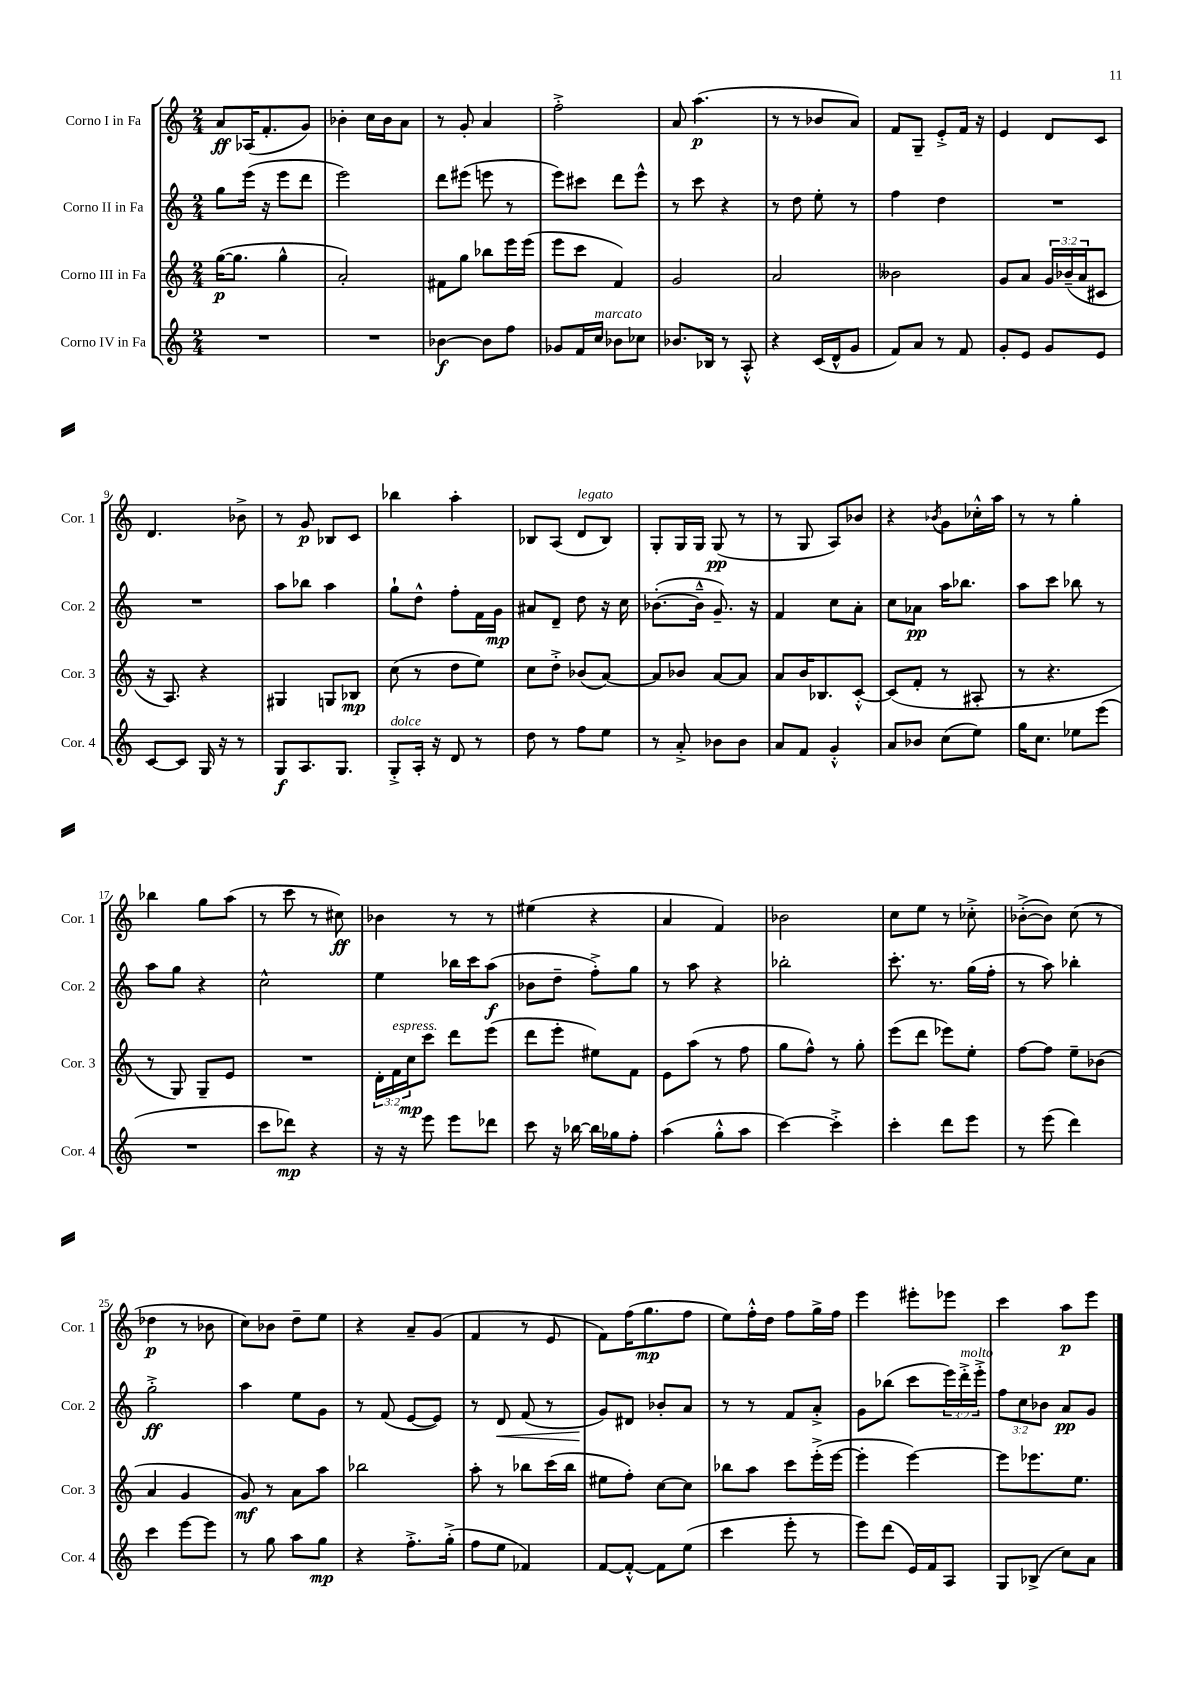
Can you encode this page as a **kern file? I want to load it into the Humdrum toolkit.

**kern	**kern	**kern	**kern
*staff4	*staff3	*staff2	*staff1
*clefG2	*clefG2	*clefG2	*clefG2
*k[]	*k[]	*k[]	*k[]
*M2/4	*M2/4	*M2/4	*M2/4
2r	([16gg	8gg	8a
.	8.gg]	.	.
.	.	(16eee	(16A-
.	.	16r	8.f'
.	4gg^^	8eee	.
.	.	8ddd	8g)
=	=	=	=
2r	2a')	2eee)	4b-'
.	.	.	16cc
.	.	.	16b-
.	.	.	8a
=	=	=	=
[4b-	8f#	8ddd	8r
.	8gg	(8eee#	8g'
8b-]	8bb-	8eee	4a
8ff	16eee	8r	.
.	(16eee	.	.
=	=	=	=
8g-	8eee	8eee)	2ff'^
16f	8ccc	8ccc#	.
16cc	.	.	.
8b-	4f)	8ddd	.
8cc-	.	8eee^^	.
=	=	=	=
8.b-	2g	8r	8a
.	.	8ccc	(4.aa
16B-	.	.	.
8r	.	4r	.
8A'^^	.	.	.
=	=	=	=
4r	2a	8r	8r
.	.	8dd	8r
(16c	.	8ee'	8b-
16d^^	.	.	.
8g	.	8r	8a)
=	=	=	=
8f)	2b--	4ff	8f
8a	.	.	8G~
8r	.	4dd	8e'^
8f	.	.	16f
.	.	.	16r
=	=	=	=
8g'	8g	2r	4e
8e	8a	.	.
8g	24g	.	8d
.	(24b-~	.	.
.	24a	.	.
8e	8c#	.	8c
=	=	=	=
[8c	16r	2r	4.d
.	8.A)	.	.
8c]	.	.	.
16G	4r	.	.
16r	.	.	.
8r	.	.	8b-^
=	=	=	=
8G	4G#	8aa	8r
8.A	.	8bb-	8g
.	8G	4aa	8B-
8.G	.	.	.
.	8B-	.	8c
=	=	=	=
8G'^	(8cc	8gg`	4bb-
16A'	8r	8dd^^	.
16r	.	.	.
8d	8dd	8ff'	4aa'
8r	8ee)	16f	.
.	.	16g	.
=	=	=	=
8dd	8cc	8a#	8B-
8r	8dd'^	8d~	(8A
8ff	(8b-	8dd	8d
8ee	[8a)	16r	8B-)
.	.	16cc	.
=	=	=	=
8r	8a]	([8.b-'	8G'
8a'^	8b-	.	16G
.	.	16b-~^^]	16G
8b-	[8a	8.g~)	(8G
8b-	8a]	.	8r
.	.	16r	.
=	=	=	=
8a	8a	4f	8r
8f	16b	.	8G
.	8.B-	.	.
4g'^^	.	8cc	8A)
.	[8c'^^	8a'	8b-
=	=	=	=
8a	(8c]	8cc	4r
8b-	8f'	8a-	.
.	.	.	8qb-
(8cc	8r	16aa	8g
.	.	8.bb-	.
8ee)	8A#'	.	16cc-'^^
.	.	.	16aa
=	=	=	=
16gg	8r	8aa	8r
8.cc	.	.	.
.	4.r	8ccc	8r
8ee-	.	8bb-	4gg'
(8eee	.	8r	.
=	=	=	=
2r	8r	8aa	4bb-
.	8G)	8gg	.
.	8G~	4r	8gg
.	8e	.	(8aa
=	=	=	=
8ccc	2r	2cc^^	8r
8ddd-)	.	.	8ccc
4r	.	.	8r
.	.	.	8cc#)
=	=	=	=
16r	24d'	4ee	4b-
.	24f	.	.
16r	.	.	.
.	24cc	.	.
8eee	8ccc	.	.
8eee	8ddd	16bb-	8r
.	.	16ccc	.
8ddd-	(8eee	(8aa	8r
=	=	=	=
8ccc	8ddd	8b-	(4ee#
16r	8eee'	8dd~	.
[16bb-	.	.	.
16bb-]	8ee#)	8ff'^)	4r
16gg-	.	.	.
8ff'	8f	8gg	.
=	=	=	=
(4aa	8e	8r	4a
.	(8aa	8aa	.
8gg'^^	8r	4r	4f)
8aa	8ff	.	.
=	=	=	=
[4ccc)	8gg	2bb-'	2b-
.	8ff^^)	.	.
4ccc'^]	8r	.	.
.	8gg'	.	.
=	=	=	=
4ccc'	(8eee	8.ccc'	8cc
.	8ddd	.	8ee
.	.	8.r	.
8ddd	8eee-)	.	8r
8eee	8ee'	(16gg	8cc-'^
.	.	16ff'	.
=	=	=	=
8r	[8ff	8r	([8b-'^
(8eee	8ff]	8aa)	8b-])
4ddd)	8ee~	4bb-'	(8cc
.	(8b-	.	8r
=	=	=	=
4ccc	4a	2gg'^	4dd-
[8eee	4g	.	8r
8eee]	.	.	8b-
=	=	=	=
8r	8g)	4aa	8cc)
8gg	8r	.	8b-
8aa	8a	8ee	8dd~
8gg	8aa	8g	8ee
=	=	=	=
4r	2bb-	8r	4r
.	.	(8f	.
8.ff'^	.	[8e	8a~
.	.	8e])	(8g
(16gg'^	.	.	.
=	=	=	=
8ff	8aa'	8r	4f
8ee	8r	8d	.
4f-)	8bb-	(8f	8r
.	(16ccc	8r	8e
.	16bb-	.	.
=	=	=	=
[8f	8ee#	8g)	8f)
8f'^^_	8ff')	8d#	(16ff
.	.	.	8.gg
8f]	[8cc	8b-'	.
(8ee	8cc]	8a	8ff
=	=	=	=
4ccc	8bb-	8r	8ee)
.	8aa	8r	16ff'^^
.	.	.	16dd
8eee'	8ccc	8f	8ff
8r	(16eee'^	8a'^	16gg^
.	[16eee	.	16ff
=	=	=	=
8eee)	4eee']	8g	4eee
(8ddd	.	(8bb-	.
16e)	[4eee)	8ccc	8eee#'
16f	.	.	.
8A	.	24eee)	8eee-
.	.	24ddd'^	.
.	.	24eee'^	.
=	=	=	=
8G	8eee]	12ff	4ccc
.	.	12cc	.
(8B-^	8.eee-	.	.
.	.	12b-	.
8cc)	.	8a	8aa
.	8.ee	.	.
8a	.	8g	8eee
==	==	==	==
*-	*-	*-	*-
